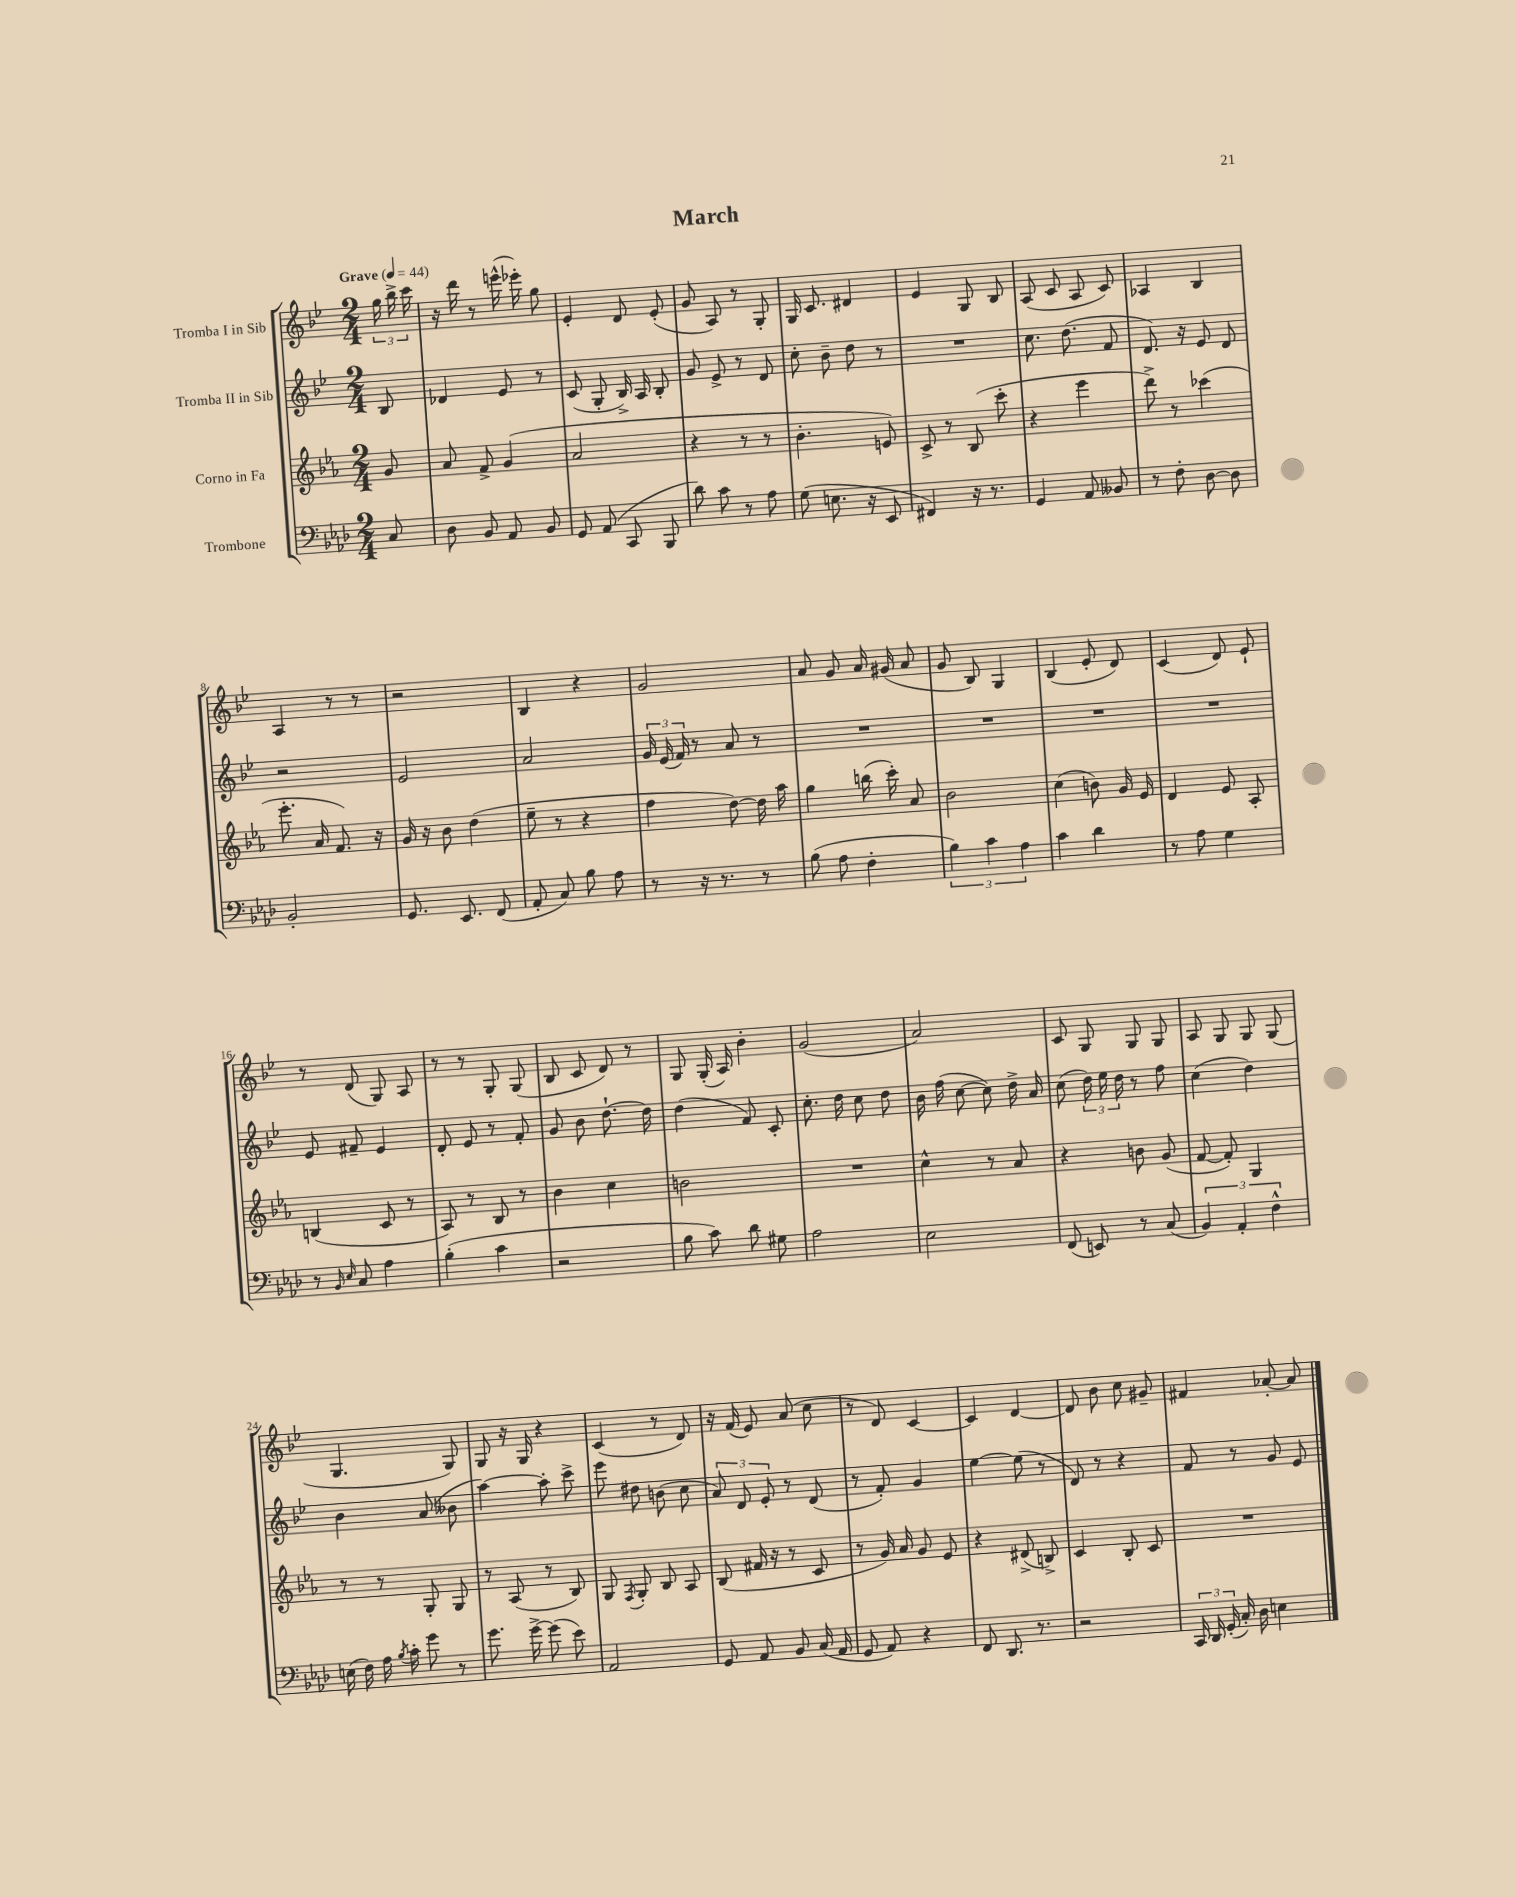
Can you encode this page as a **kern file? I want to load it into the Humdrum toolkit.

**kern	**kern	**kern	**kern
*part4	*part3	*part2	*part1
*staff4	*staff3	*staff2	*staff1
*I"Trombone	*I"Corno in Fa	*I"Tromba II in Sib	*I"Tromba I in Sib
*clefF4	*clefG2	*clefG2	*clefG2
*k[b-e-a-d-]	*k[b-e-a-]	*k[b-e-]	*k[b-e-]
*M2/4	*M2/4	*M2/4	*M2/4
*MM44	*MM44	*MM44	*MM44
=	=	=	=
!	!	!	!LO:TX:a:B:t=Grave
8C/	8g/	8B-/	24gg\
.	.	.	24bb-^\
.	.	.	24ccc\
=1	=1	=1	=1
8D-\	8a-/	4d-X/	16r
.	.	.	16ddd\
8BB-/	8f^/	.	8r
8AA-/	(4g/	8e-/	(16eeen^^\
.	.	.	16eee-X'\)
8BB-/	.	8r	8gg\
=2	=2	=2	=2
8GG/	2a-/	(8c/	4e-'/
(8AA-/	.	8G'/	.
8CC/	.	16B-^/)	8d/
.	.	16A/	.
8BBB-/	.	8B-'/	(8e-'/
=3	=3	=3	=3
8d-\)	4r	8g/	8g/
8c\	.	8e-^/	8A/)
8r	8r	8r	8r
8A-\	8r	8d/	8G'/
=4	=4	=4	=4
(8G\	4.b-'\	8cc'\	16G/
.	.	.	8.c/
8.En\	.	8b-~\	.
.	.	8dd\	4d#X/
16r	.	.	.
8EE-/	8en/)	8r	.
=5	=5	=5	=5
4FF#X/)	8c^/	2r	4e-/
.	8r	.	.
16r	(8B-/	.	8G/
8.r	.	.	.
.	8ccc'\	.	8B-/
=6	=6	=6	=6
4GG/	4r	8.cc\	(8A/
.	.	.	8c/
.	.	(8.dd\	.
8AA-/	4eee-\	.	8A/
8BB--X/	.	8f/	8c/)
=7	=7	=7	=7
8r	8ddd^\)	8.d/)	4A-X/
8F'\	8r	.	.
.	.	16r	.
[8D-\	(4ccc-X\	8e-/	4B-/
8D-\]	.	8d/	.
!!LO:LB:g=z
=8	=8	=8	=8
2BB-'/	8.eee-'\	2r	4A/
.	16a-/	.	.
.	8.f/)	.	8r
.	.	.	8r
.	16r	.	.
=9	=9	=9	=9
8.GG/	16g/	2e-/	2r
.	16r	.	.
.	8b-\	.	.
8.EE-/	.	.	.
.	(4dd\	.	.
(8FF/	.	.	.
=10	=10	=10	=10
8AA-'/	8ee-~\	2a/	4B-/
8C/)	8r	.	.
8B-\	4r	.	4r
8A-\	.	.	.
=11	=11	=11	=11
8r	4ff\	24g/	2g/
.	.	(24e-/	.
.	.	24f/)	.
16r	.	8r	.
8.r	.	.	.
.	[8dd\)	8a/	.
8r	16dd\]	8r	.
.	16aa-\	.	.
=12	=12	=12	=12
(8B-\	4gg\	2r	8a/
8A-\	.	.	8g/
4F'\	(16bbn\	.	16a/
.	16ccc'\)	.	(16g#X/
.	8a-/	.	8a/
=13	=13	=13	=13
6B-\)	2b-\	2r	8g/
.	.	.	8B-/)
6c\	.	.	.
.	.	.	4G/
6A-\	.	.	.
=14	=14	=14	=14
4c\	(4cc\	2r	(4B-/
4d-\	8bn\)	.	8e-'/
.	16g/	.	8d/)
.	16e-/	.	.
=15	=15	=15	=15
8r	4d/	2r	(4c/
8A-\	.	.	.
4G\	8e-/	.	8d/)
.	8A-'/	.	8e-`/
!!LO:LB:g=z
=16	=16	=16	=16
8r	(4Bn/	8e-/	8r
16qqBB-/	.	.	.
16qqE-/	.	.	.
8C/	.	8f#X~/	(8d/
4A-\	8c/	4e-/	8G/)
.	8r	.	8A/
=17	=17	=17	=17
(4B-'\	8A-/)	8d'/	8r
.	8r	8e-/	8r
4c\	8B-/	8r	8G'/
.	8r	8f'/	(8G/
=18	=18	=18	=18
2r	4b-\	8g/	8B-/
.	.	8b-\	8c/
.	4cc\	[8.dd`\	8d/)
.	.	.	8r
.	.	16dd\]	.
=19	=19	=19	=19
8B-\	2bn\	(4dd\	8G/
8c\)	.	.	(16G'/
.	.	.	16A/)
8d-\	.	8f/)	4b-'\
8G#X\	.	8c'/	.
=20	=20	=20	=20
2A-\	2r	8.cc'\	(2g/
.	.	16dd\	.
.	.	8cc\	.
.	.	8dd\	.
=21	=21	=21	=21
2E-\	4cc^^\	16b-\	2a/)
.	.	(16ff\	.
.	.	[8cc\	.
.	8r	8cc\])	.
.	8a-/	16dd^\	.
.	.	16a/	.
=22	=22	=22	=22
(8FF/	4r	(8cc\	8c/
8EEn/)	.	24dd\)	8G/
.	.	24ee-\	.
.	.	24dd\	.
8r	8bn\	8r	8G/
(8C/	(8g/	8ff\	8G/
=23	=23	=23	=23
6BB-/)	[8f/	(4cc\	8A/
.	8f'/])	.	8G/
6AA-'/	.	.	.
.	4G/	4dd\)	8G/
6F^^\	.	.	.
.	.	.	(8G/
!!LO:LB:g=z
=24	=24	=24	=24
(16En\	8r	4b-\	4.G/
16F\)	.	.	.
16A-\	8r	.	.
8qB-/	.	.	.
16c'\	.	.	.
8g\	8G'/	(8a/	.
8r	8G/	8b--X\	8G/)
=25	=25	=25	=25
8.g\	8r	[4aa\)	8G/
.	(8A-/	.	16r
[16g^\	.	.	16G/
(8g\]	8r	8aa'\]	4r
8e-\)	8B-/)	8ccc^\	.
=26	=26	=26	=26
2AA-/	8G/	8eee-\	(4c/
.	8qF/	.	.
.	8G'/	8dd#X\	.
.	8B-/	(8bn\	8r
.	8A-/	8cc\	8d/)
=27	=27	=27	=27
8GG/	(8B-/	12a/)	16r
.	.	.	(16f/
.	.	12d/	.
8AA-/	16f#X/	.	8e-/)
.	.	12e-'/	.
.	16r	.	.
8BB-/	8r	8r	(8a/
(16C/	8c/	(8d/	8cc\
16AA-/	.	.	.
=28	=28	=28	=28
8GG/	8r	8r	8r
8AA-/)	16g/)	8f'/)	8d/)
.	16a-/	.	.
4r	8g/	4g/	[4c/
.	8e-/	.	.
=29	=29	=29	=29
8FF/	4r	[4ee-\	4c/]
8.DD-/	.	.	.
.	(8d#X^/	(8ee-\]	[4d/
8.r	.	.	.
.	8Bn^/)	8r	.
=30	=30	=30	=30
2r	4c/	8d/)	8d/]
.	.	8r	8b-\
.	8B-'/	4r	8cc\
.	8c/	.	8g#X~/
=31	=31	=31	=31
24CC/	2r	8f/	4f#X/
24DD-/	.	.	.
(24GG'/	.	.	.
16C'/)	.	8r	.
16D-\	.	.	.
4En\	.	8g/	[8a-X'/
.	.	8e-/	8a-/]
==	==	==	==
*-	*-	*-	*-
